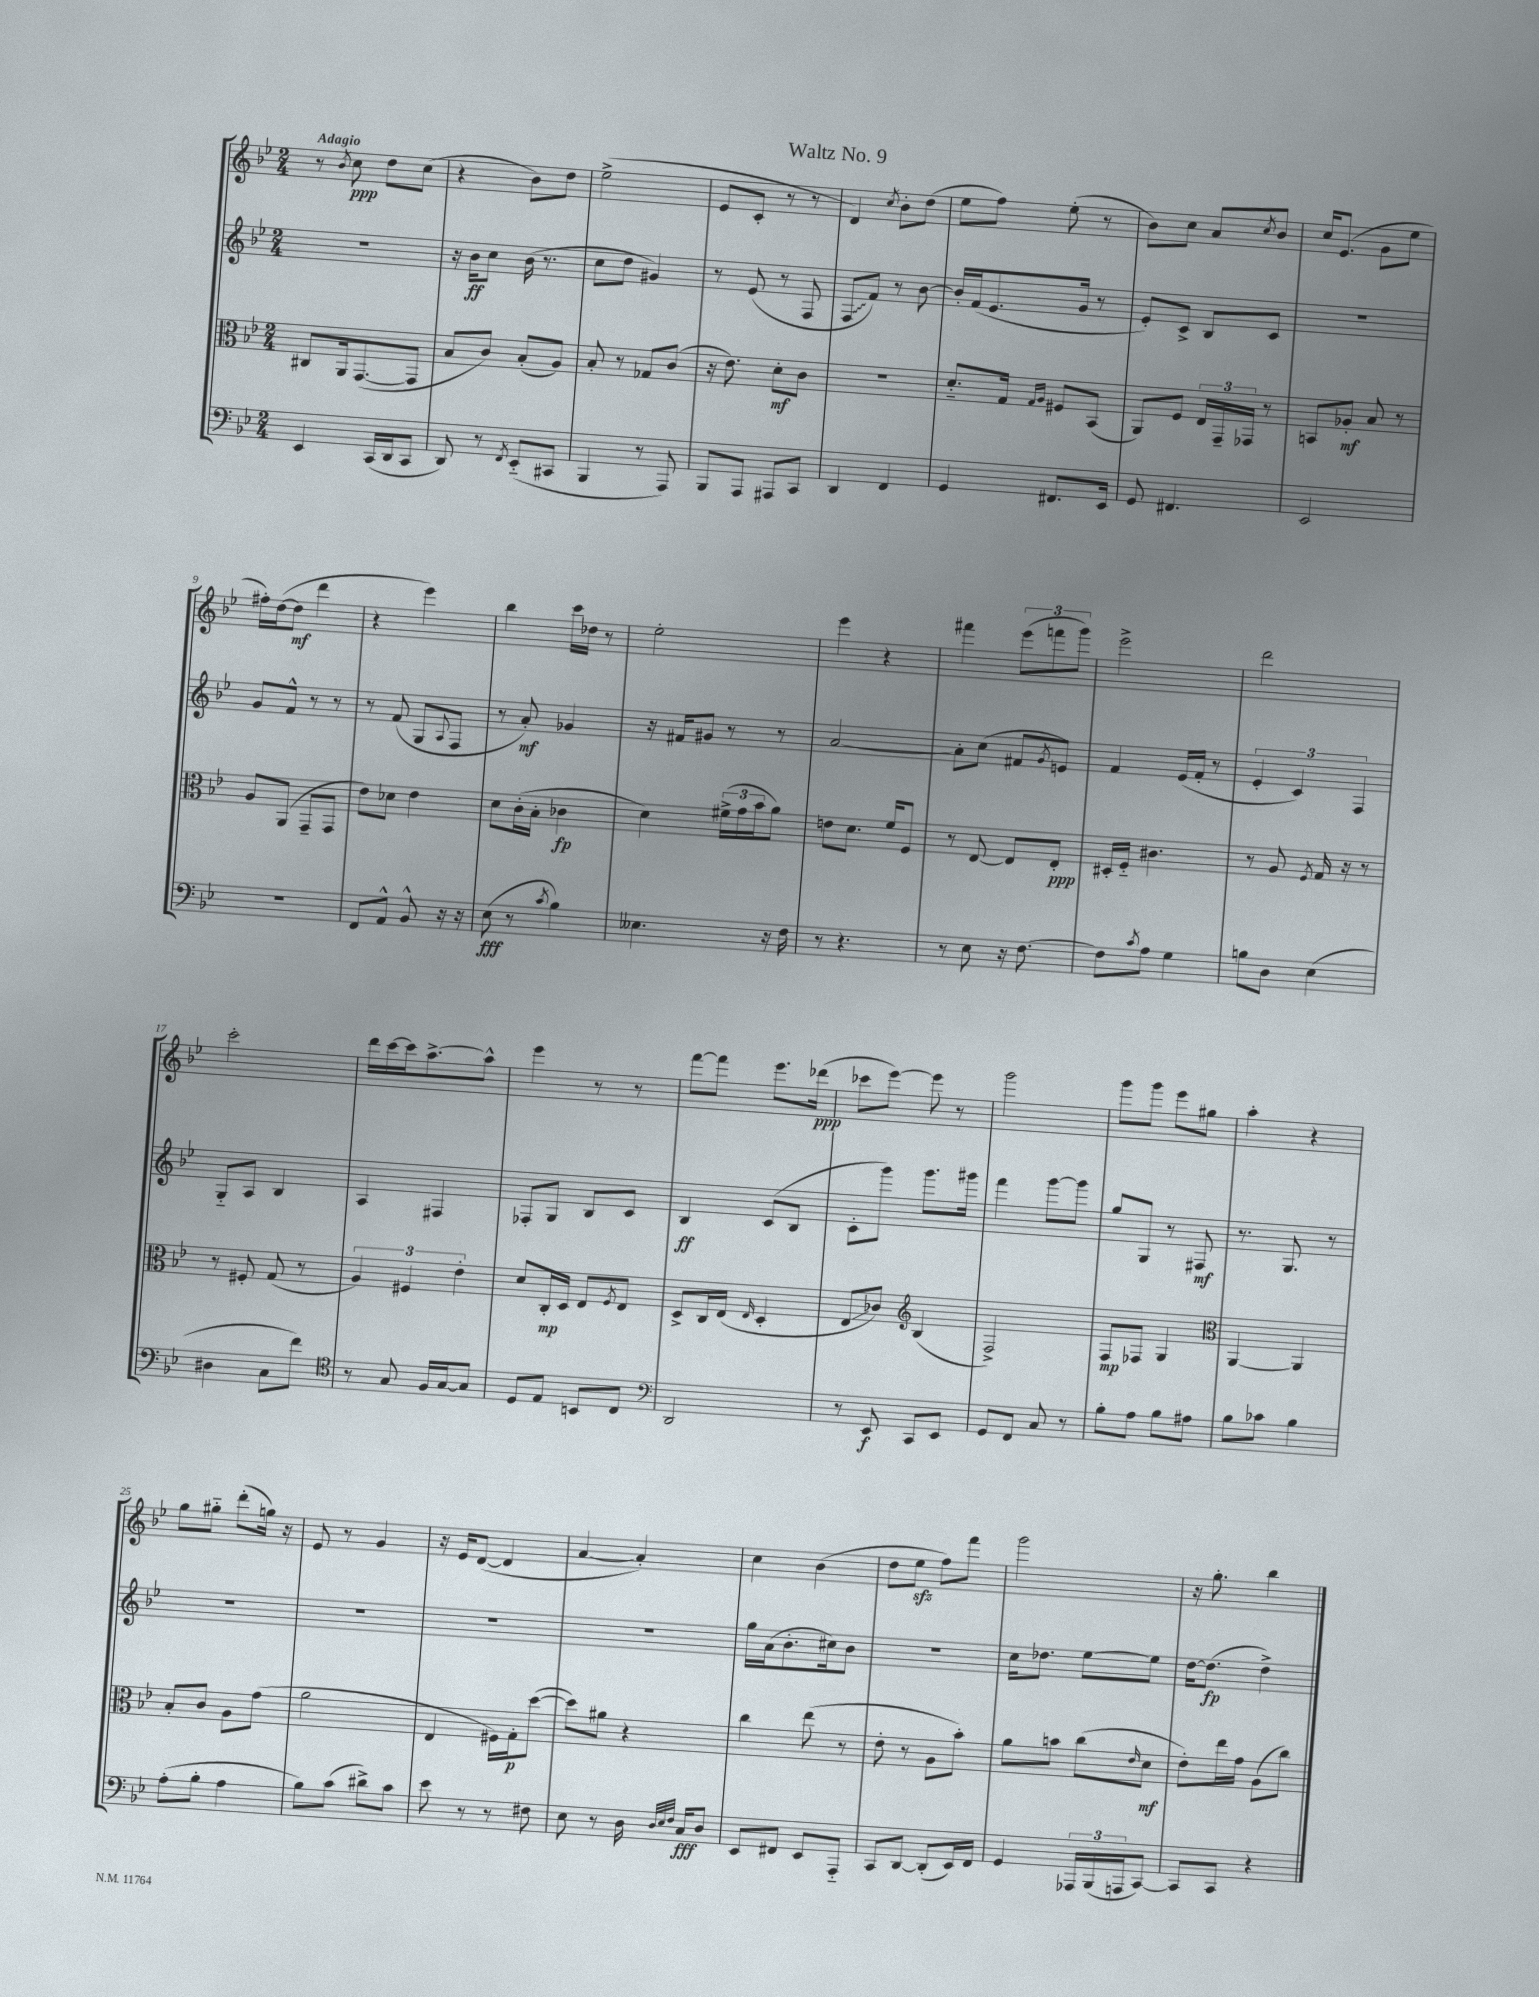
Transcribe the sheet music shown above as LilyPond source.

\header { title = "Waltz No. 9" }
<<
\new StaffGroup <<
\new Staff = "s0" {
    \clef treble \key bes \major \numericTimeSignature \time 2/4 \tempo "Adagio"
    r8 \acciaccatura { bes'8 } c''8\ppp d''8 c''8( |
    r4 bes'8) d''8 |
    ees''2->( |
    ees'8 c'8-. r8 r8 |
    d'4) \acciaccatura { c''8 } bes'8-. d''8( |
    ees''8 f''8) ees''8-.( r8 |
    bes'8) c''8 a'8 \acciaccatura { c''8 } bes'8 |
    c''16 ees'8.( g'8 ees''8 |
    fis''16-.) d''16~( d''8\mf d'''4 |
    r4 ees'''4) |
    bes''4 c'''16 des''16 r8 |
    ees''2-. |
    ees'''4 r4 |
    fis'''4 \tuplet 3/2 { ees'''8( f'''8 g'''8) } |
    ees'''2-> |
    d'''2 |
    c'''2-. |
    d'''16 c'''16~ c'''16 a''8.~-> a''8-^ |
    ees'''4 r8 r8 |
    f'''8~ f'''8 ees'''8. des'''16\ppp( |
    ces'''8 ees'''8~) ees'''8 r8 |
    g'''2 |
    g'''8 g'''8 ees'''8 gis''8 |
    a''4-. r4 |
    g''8 gis''8-_ d'''8-.( g''16) r16 |
    ees'8 r8 g'4 |
    r16 ees'16 d'8~( d'4 |
    a'4~ a'4-.) |
    c''4 bes'4( |
    d''8 ees''8\sfz f''8) f'''8 |
    g'''2 |
    r16 g''8.-. bes''4 \bar "|." |
}
\new Staff = "s1" {
    \clef treble \key bes \major \numericTimeSignature \time 2/4
    R2 |
    r16 bes'16\ff c''8 bes'16( r8. |
    c''8 d''8 gis'4) |
    r8 ees'8( r8 f8 |
    \once \override Glissando.style = #'zigzag f8\glissando f'8) r8 bes'8~ |
    bes'16-. f'16( ees'8. g'16 r8 |
    ees'8-.) c'8-> bes8 c'8 |
    r2 |
    g'8 f'8-^ r8 r8 |
    r8 f'8( g8 \appoggiatura { a8 } f8 |
    r8 a'8-.\mf) ges'4 |
    r16 fis'16 gis'8 r8 r8 |
    a'2~ |
    a'8-. c''8( fis'8 \acciaccatura { g'8 } e'8) |
    f'4 ees'16( f'16-. r8 |
    \tuplet 3/2 { ees'4-. c'4) f4 } |
    g8-_ a8 bes4 |
    a4 fis4 |
    fes8-. g8 bes8 c'8 |
    bes4\ff c'8( bes8 |
    c'8-. g'''8) g'''8. gis'''16 |
    f'''4 g'''8~ g'''8 |
    g''8 g8 r8 fis8\mf |
    r8. g8. r8 |
    R2 |
    R2 |
    R2 |
    R2 |
    g''16 a'16( bes'8.-. cis''16) bes'8 |
    r2 |
    c''16 des''8. ees''8~ ees''8 |
    d''16~ d''8.\fp( d''4->) \bar "|." |
}
\new Staff = "s2" {
    \clef alto \key bes \major \numericTimeSignature \time 2/4
    cis8 a,16 g,8.~( g,8 |
    bes8 c'8) bes8-.( a8) |
    bes8-. r8 ges8 c'8( |
    r16 ees'8.) d'8-.\mf c'8 |
    R2 |
    d'8.-_ g16 \grace { g16 a16 } fis8 bes,8( |
    a,8) f8 \tuplet 3/2 { ees16 g,16-- ges,16 } r8 |
    b,8 aes8-.\mf bes8 r8 |
    a8 a,8( g,8-- g,8 |
    ees'8) des'8 ees'4 |
    d'8 c'16-.( bes16-. ces'4\fp |
    d'4) \tuplet 3/2 { fis'16->( g'16 bes'16 } a'8) |
    e'8 d'8. f'16 f8 |
    r8 ees8~ ees8 ees8-.\ppp |
    dis16-. f16-_ cis'4. |
    r8 a8 \acciaccatura { f8 } g16 r16 r8 |
    r8 fis8-. g8( r8 |
    \tuplet 3/2 { a4) fis4 ees'4-. } |
    d'8 c16-.\mp d16 ees8 \acciaccatura { f8 } ees8 |
    d8-> c16 ees16( \grace { ees16 } d4-. |
    ees8\glissando ces'8) \clef treble bes4( |
    f2->) |
    f8\mp fes8 g4 |
    \clef alto a,4~ a,4 |
    bes8-. c'8 a8 g'8( |
    a'2 |
    ees4 fis16) g16-.\p d''8~( |
    d''8) ais'8 r4 |
    c''4 ees''8( r8 |
    ees'8-. r8 a8 bes'8-.) |
    a'8 b'8 c''8( \grace { ees'16 } d'8\mf |
    ees'8-.) ees''16 g'16 a8( c''8) \bar "|." |
}
\new Staff = "s3" {
    \clef bass \key bes \major \numericTimeSignature \time 2/4
    ees,4 c,16( d,16 c,8 |
    d,8) r8 \acciaccatura { f,8 } ees,8-_( cis,8 |
    bes,,4 r8 a,,8) |
    bes,,8 a,,8 ais,,8 c,8 |
    d,4 f,4 |
    g,4 fis,8. ees,16 |
    g,8 fis,4. |
    ees,2 |
    r2 |
    f,8 a,8-^ bes,8-^ r16 r16 |
    ees8\fff( r8 \acciaccatura { c'8 } bes4) |
    eeses4. r16 f16 |
    r8 r4. |
    r8 ees8 r16 f8.~ |
    f8 \acciaccatura { c'8 } a8 g4 |
    b8 d8 ees4( |
    dis4 c8 f'8) |
    \clef tenor r8 g8 f16 g16~ g8 |
    d8 ees8 b,8 c8 |
    \clef bass d,2 |
    r8 ees,8\f c,8 ees,8 |
    g,8 f,8 c8 r8 |
    bes8-. a8 bes8 ais8 |
    bes8 ces'8 bes4 |
    a8-.( bes8-. a4 |
    bes8) c'8( dis'8->) c'8 |
    ees'8 r8 r8 fis8 |
    ees8 r8 d16 \grace { d32 ees32 f32 } c16\fff d8 |
    ees,8 fis,8 ees,8 a,,8-_ |
    c,8 d,8~ d,8-.( ees,16) f,16 |
    g,4 \tuplet 3/2 { aes,,16 bes,,16( a,,16 } c,8~) |
    c,8 c,8 r4 \bar "|." |
}
>>
>>
